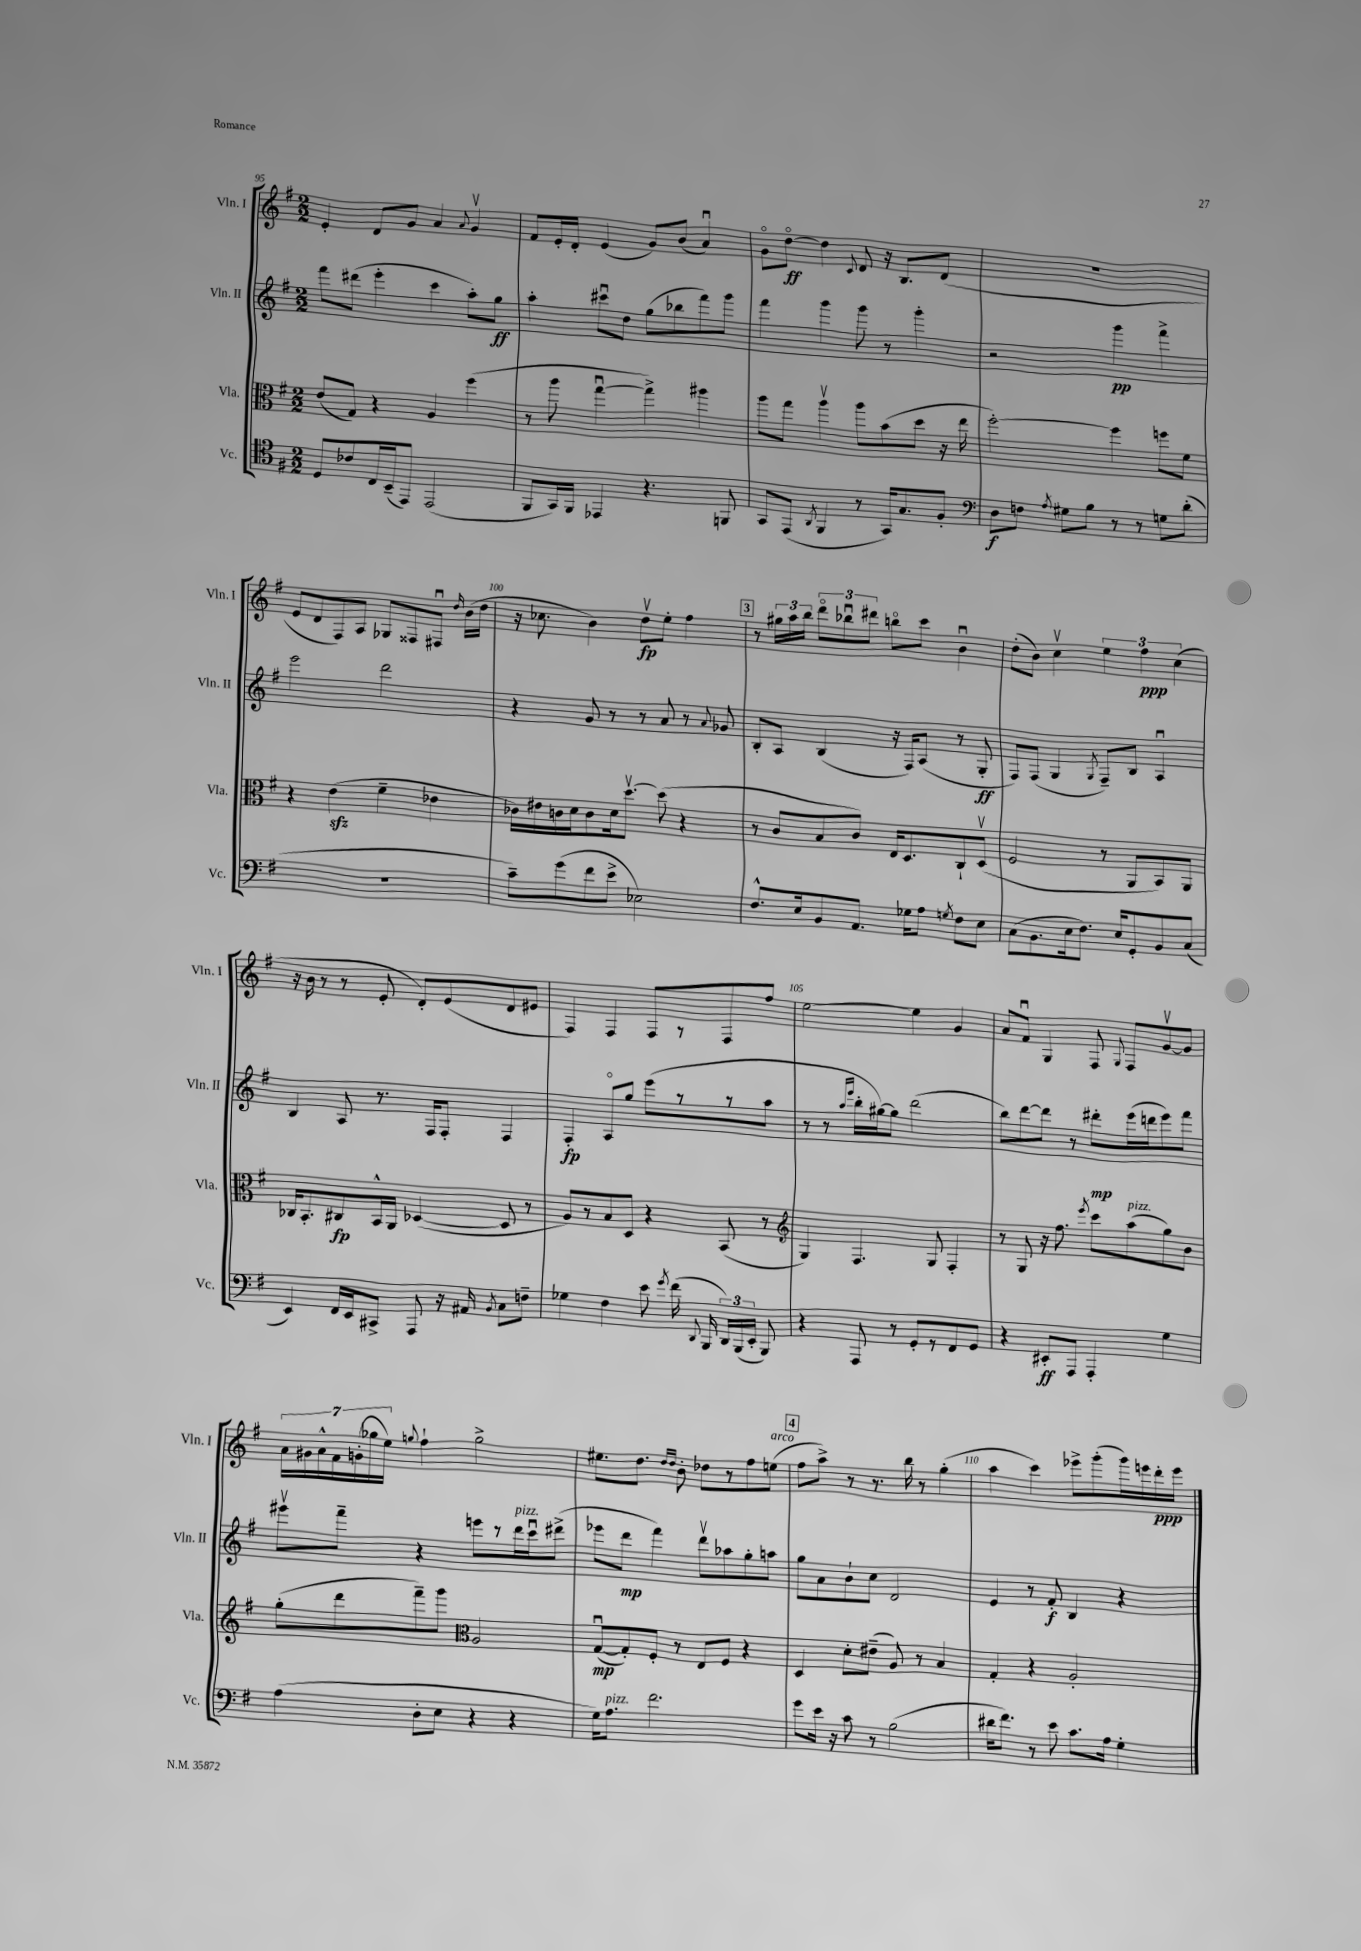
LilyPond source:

<<
\new StaffGroup <<
\new Staff = "s0" \with { instrumentName = "Vln. I" shortInstrumentName = "Vln. I" } {
    \clef treble \key g \major \numericTimeSignature \time 2/2
    \autoBeamOff e'4-. d'8[ g'8] a'4 \appoggiatura { a'8 } g'4\upbow |
    fis'8[ e'16-. d'16]-. e'4( g'8[) b'8]( a'4\downbow) |
    g'8[\flageolet d''8]~\flageolet\ff d''4 \appoggiatura { c'8 } d'8 r16 b8.[ d'8]( |
    R1 |
    e'8[ d'8 fis8) a8] ges8[ fisis8 fis8]\downbow \grace { d''16 } b'16[( d''16] |
    r16 ces''8. b'4) d''8[\upbow\fp e''8]-. fis''4 |
    \mark \markup { \box "3" } r8 \tuplet 3/2 { gis''16[ a''16 b''16] } \tuplet 3/2 { d'''8[\flageolet bes''8\downbow dis'''8] } b''8[\flageolet c'''8] b'4\downbow |
    d''8[-.( b'8]) c''4\upbow \tuplet 3/2 { e''4 fis''4\ppp c''4( } |
    r16 b'16 r8 r8 e'8-. d'8[-.) e'8( d'8 eis'8] |
    fis4) fis4 fis8[ r8 fis8 fis''8] |
    e''2~ e''4 g'4 |
    a'8[ fis'8]\downbow g4 fis8 \appoggiatura { g8 } fis8[ g'8~\upbow g'8] |
    \tuplet 7/4 { a'16[ gis'16 a'16-^ fis'16 g'16-.( ges''16 e''16]) } \appoggiatura { g''8 } fis''4-! g''2-> |
    eis''8.[ d''8.] \grace { d''16[ d''16] } b'8-. des''8[ r8 fis''8 e''8]^\markup { \italic "arco" }( |
    \mark \markup { \box "4" } fis''8[ a''8]->) r8 r8. b''16 r8 g''4-.( |
    a''4 c'''4) ees'''8[-> g'''8-.( g'''16) e'''16 d'''16-.\ppp e'''16] \bar "|." |
}
\new Staff = "s1" \with { instrumentName = "Vln. II" shortInstrumentName = "Vln. II" } {
    \clef treble \key g \major \numericTimeSignature \time 2/2
    \autoBeamOff fis'''8[ dis'''8]( e'''4-. c'''4 a''8[-.) g''8]\ff |
    a''4-. cis'''8[\downbow d''8] g''8[( bes''8 fis'''8) g'''8] |
    fis'''4 g'''4 g'''8 r8 g'''4-. |
    r2 g'''4\pp fis'''4-> |
    e'''2 d'''2 |
    r4 g'8 r8 r8 a'8 r8 \appoggiatura { a'8 } ges'8 |
    \mark \markup { \box "3" } b8[-. a8] b4( r16 fis16[) a8]( r8 g8-.\ff |
    fis8[) fis8]( g4 \acciaccatura { g8 } fis8[--) b8] a4\downbow |
    b4 a8 r8. fis16[ fis8]-. fis4 |
    fis4-.\fp a8[\flageolet g''8] e'''8[( r8 r8 a''8] |
    r8 r8 \grace { a''16[ e'''16] } b''16[-. gis''16~) gis''8] d'''2( |
    b''8[) d'''8~ d'''8] r8 dis'''8[-.\mp e'''16( d'''16 e'''8) fis'''8] |
    eis'''8[\upbow fis'''8]-- r4 e'''8[ r8 d'''16^\markup { \italic "pizz." } c'''16\downbow dis'''8]->( |
    ees'''8[ d'''8]\mp fis'''4) d'''8[\upbow aes''8 g''8-. a''8] |
    \mark \markup { \box "4" } g''8[ a'8 b'8-! c''8] d'2 |
    e'4 r8 fis'8-.\f b4 r4 \bar "|." |
}
\new Staff = "s2" \with { instrumentName = "Vla." shortInstrumentName = "Vla." } {
    \clef alto \key g \major \numericTimeSignature \time 2/2
    \autoBeamOff e'8[( g8]) r4 a4 fis''4( |
    r8 a''8 g''4~\downbow g''4->) ais''4 |
    a''8[ g''8] a''4\upbow a''8[ b'8( d''8] r16 e''16 |
    fis''2~-.) fis''4 f''8[ fis'8] |
    r4 e'4\sfz( fis'4-- ees'4 |
    ces'16[) eis'16 c'16 d'16 c'8 d'16 d''8.]~\upbow d''8( r4 |
    \mark \markup { \box "3" } r8 c'8[ b8 c'8]) e16[ d8. c8-! d8]\upbow( |
    fis2 r8 a,8[ b,8) a,8] |
    ces16[ b,8.-. cis8\fp b,16-^ a,16] des4~( des8 r8 |
    a8[) r8 b8 d8] r4 b,8( r8 |
    \clef treble g4) fis4. g8 fis4-. |
    r8 g8 r16 fis''8. \acciaccatura { e'''8 } c'''8[ a''8^\markup { \italic "pizz." }( g''8) b'8] |
    g''8[-.( d'''8 fis'''8--) g'''8] \clef alto a2 |
    g8[~\downbow\mp( g8-.) fis8]-. r8 e8[ fis8] r4 |
    \mark \markup { \box "4" } d4 d'8[-. eis'8]--( a8) r8 b4 |
    g4-. r4 a2-. \bar "|." |
}
\new Staff = "s3" \with { instrumentName = "Vc." shortInstrumentName = "Vc." } {
    \clef tenor \key g \major \numericTimeSignature \time 2/2
    \autoBeamOff d8[ ces'8 c16 b,16--( e,8]) e,2( |
    fis,8[ g,16) fis,16] ees,4 r4. f,8 |
    g,8[ e,8]( \acciaccatura { a,8 } fis,4 r8 g,16[) g8. fis8]-. |
    \clef bass d8[\f f8] \acciaccatura { a8 } gis8[ b8] r8 r8 g8[ d'8]-.( |
    R1 |
    c'8[--) g'8( fis'8 e'8]-> ees2) |
    \mark \markup { \box "3" } fis8.[-^ e16 b,8 a,8.] ges16[ a8] \acciaccatura { g8 } fis8[ e8] |
    c8[( b,8. e16 fis8.]) e16[ g,8-. b,8 c8]( |
    e,4) fis,16[ e,16 cis,8]-> a,,8 r16 ais,16 \acciaccatura { b,8 } c8[ f8]-- |
    ges4 fis4 e'8 \acciaccatura { g'8 } fis'16( \appoggiatura { d,8 } b,,16 \tuplet 3/2 { d,16[) b,,16( e,16]-. } b,,8) |
    r4 a,,8 r8 g,8[-. r8 fis,8 g,8] |
    r4 eis,8[-.\ff a,,8] a,,4-. g4 |
    a4( d8[-. e8] r4 r4 |
    g16[) a8.]^\markup { \italic "pizz." } fis'2. |
    \mark \markup { \box "4" } g'8[ e'16] r16 c'8 r8 b2( |
    dis'16[ fis'8.]) r8 e'8 c'8.[ a16] g4-. \bar "|." |
}
>>
>>
\layout { \context { \Score currentBarNumber = #95 \override BarNumber.break-visibility = ##(#f #t #t) barNumberVisibility = #(every-nth-bar-number-visible 5) } }
